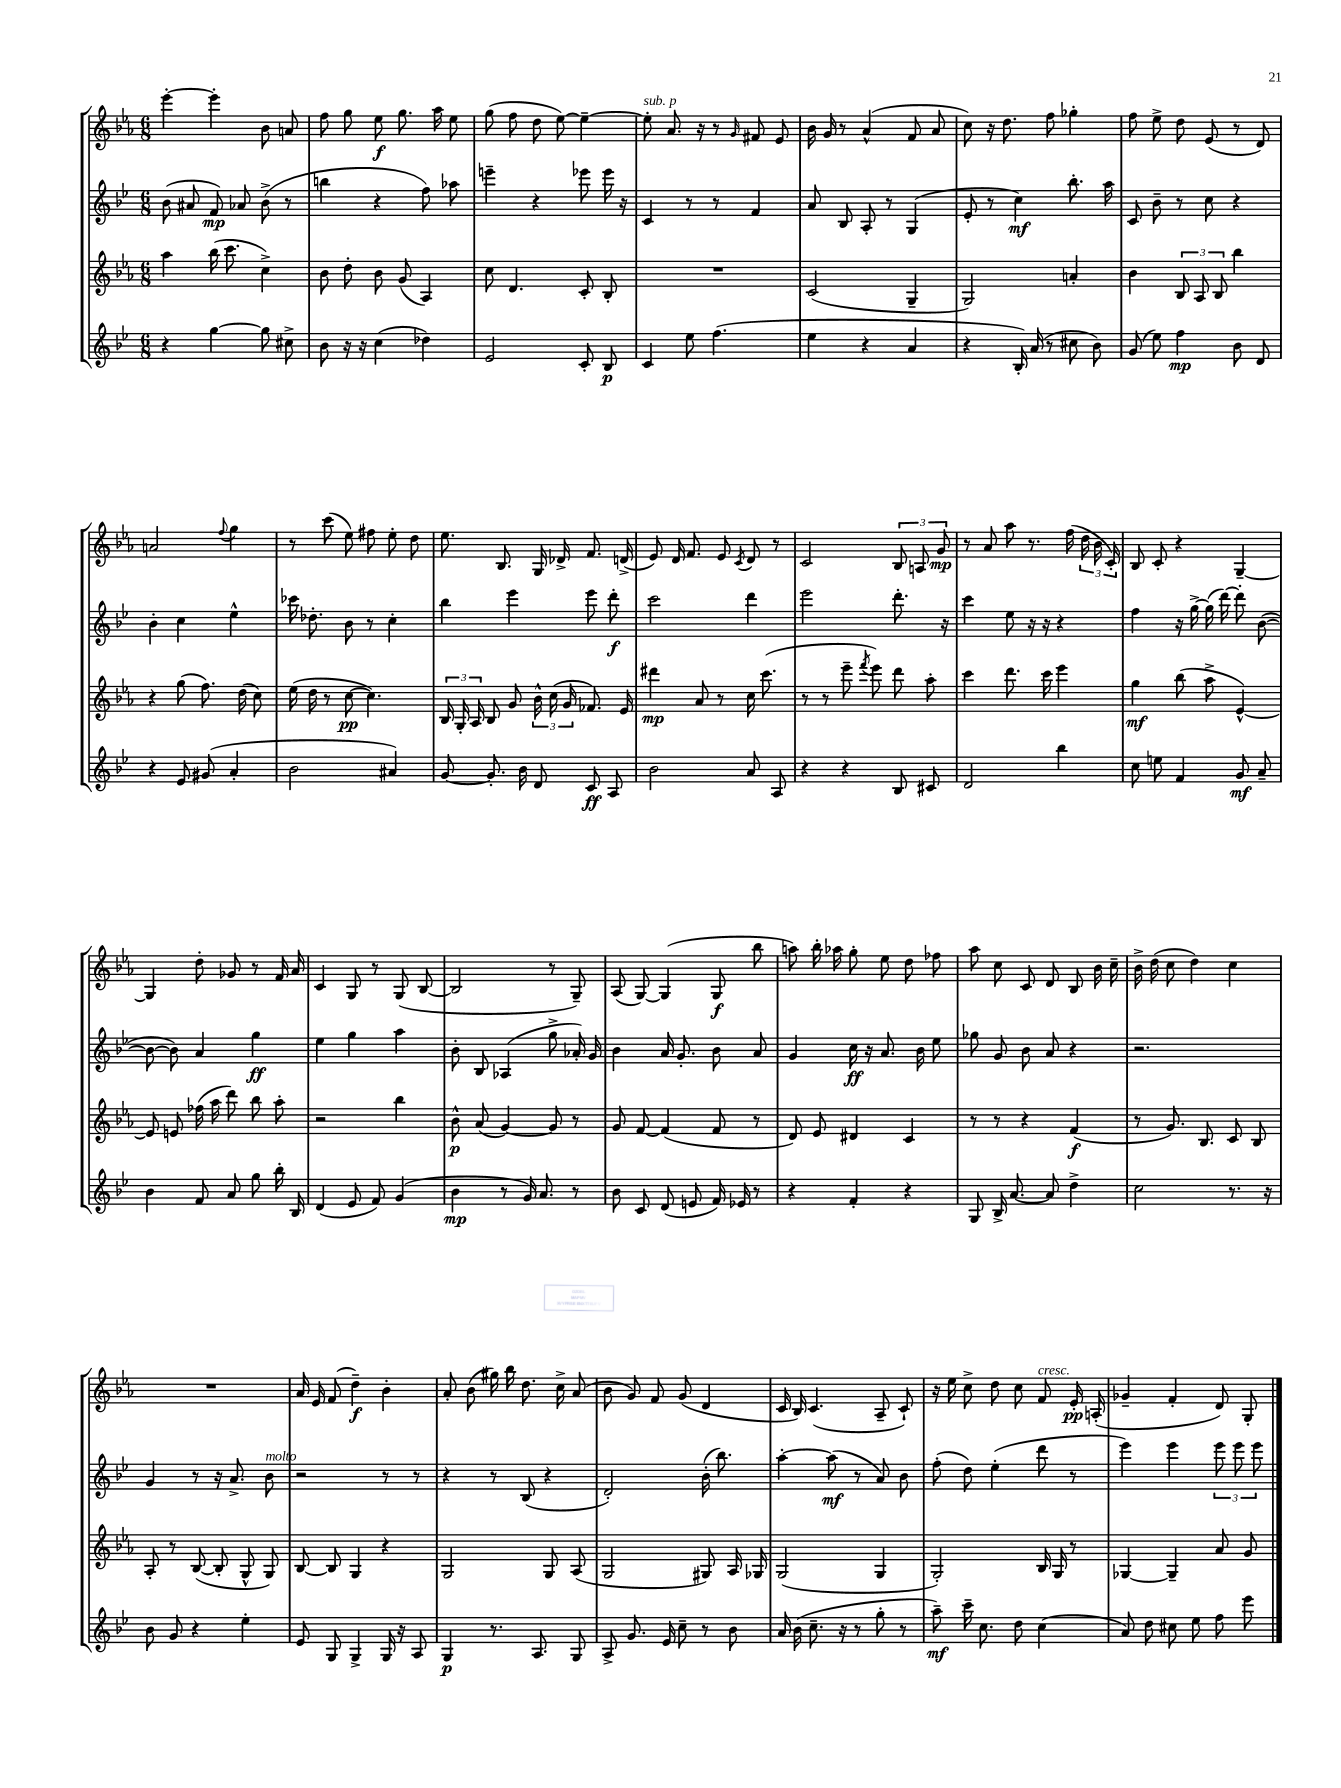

**kern	**dynam	**kern	**dynam	**kern	**dynam	**kern	**dynam
*part4	*part4	*part3	*part3	*part2	*part2	*part1	*part1
*staff4	*staff4	*staff3	*staff3	*staff2	*staff2	*staff1	*staff1
*clefG2	*	*clefG2	*	*clefG2	*	*clefG2	*
*k[b-e-]	*	*k[b-e-a-]	*	*k[b-e-]	*	*k[b-e-a-]	*
*M6/8	*	*M6/8	*	*M6/8	*	*M6/8	*
=54	=54	=54	=54	=54	=54	=54	=54
4r	.	4aa-\	.	(8b-\	.	[4eee-'\	.
.	.	.	.	8a#X/	.	.	.
[4gg\	.	(16bb-\	.	8f/)	mp	4eee-'\]	.
.	.	8.ccc\	.	.	.	.	.
.	.	.	.	8a-X/	.	.	.
8gg\]	.	4cc^\)	.	(8b-^\	.	8b-\	.
8cc#X^\	.	.	.	8r	.	8an/	.
=55	=55	=55	=55	=55	=55	=55	=55
8b-\	.	8b-\	.	4bbn\	.	8ff\	.
16r	.	8dd'\	.	.	.	8gg\	.
16r	.	.	.	.	.	.	.
(4cc\	.	8b-\	.	4r	.	8ee-\	f
.	.	(8g/	.	.	.	8.gg\	.
4dd-X\)	.	4A-/)	.	8ff\)	.	.	.
.	.	.	.	.	.	16aa-\	.
.	.	.	.	8aa-X\	.	8ee-\	.
=56	=56	=56	=56	=56	=56	=56	=56
2e-/	.	8cc\	.	4eeen~\	.	(8gg\	.
.	.	4.d/	.	.	.	8ff\	.
.	.	.	.	4r	.	8dd\	.
.	.	.	.	.	.	[8ee-\)	.
8c'/	.	8c'/	.	8eee-X\	.	4ee-~\_	.
8B-/	p	8B-'/	.	16eee-\	.	.	.
.	.	.	.	16r	.	.	.
=57	=57	=57	=57	=57	=57	=57	=57
!	!	!	!	!	!	!LO:TX:a:i:t=sub. p	!
4c/	.	2.r	.	4c/	.	8ee-'\]	.
.	.	.	.	.	.	8.a-/	.
8ee-\	.	.	.	8r	.	.	.
.	.	.	.	.	.	16r	.
(4.ff\	.	.	.	8r	.	8r	.
.	.	.	.	.	.	16qqg/	.
.	.	.	.	4f/	.	8f#X/	.
.	.	.	.	.	.	8e-/	.
=58	=58	=58	=58	=58	=58	=58	=58
4ee-\	.	(2c/	.	8a/	.	16b-\	.
.	.	.	.	.	.	16g/	.
.	.	.	.	8B-/	.	8r	.
4r	.	.	.	8A'/	.	(4a-^^/	.
.	.	.	.	8r	.	.	.
4a/	.	4G~/	.	(4G/	.	8f/	.
.	.	.	.	.	.	8a-/	.
=59	=59	=59	=59	=59	=59	=59	=59
4r	.	2G/)	.	8e-'/	.	8cc\)	.
.	.	.	.	8r	.	16r	.
.	.	.	.	.	.	8.dd\	.
16B-'/)	.	.	.	4cc\)	mf	.	.
(16a/	.	.	.	.	.	.	.
8r	.	.	.	.	.	8ff\	.
8cc#X\	.	4an'/	.	8.bb-'\	.	4gg-X'\	.
8b-\)	.	.	.	.	.	.	.
.	.	.	.	16aa\	.	.	.
=60	=60	=60	=60	=60	=60	=60	=60
(8g/	.	4b-\	.	8c/	.	8ff\	.
8ee-\)	.	.	.	8b-~\	.	8ee-^\	.
4ff\	mp	12B-/	.	8r	.	8dd\	.
.	.	12A-/	.	.	.	.	.
.	.	.	.	8cc\	.	(8e-/	.
.	.	12B-/	.	.	.	.	.
8b-\	.	4bb-\	.	4r	.	8r	.
8d/	.	.	.	.	.	8d/)	.
!!LO:LB:g=z
=61	=61	=61	=61	=61	=61	=61	=61
4r	.	4r	.	4b-'\	.	2an/	.
8e-/	.	(8gg\	.	4cc\	.	.	.
(8g#X/	.	8.ff\)	.	.	.	.	.
.	.	.	.	.	.	8qqff/	.
4a'/	.	.	.	4ee-^^\	.	4gg\	.
.	.	(16dd\	.	.	.	.	.
.	.	8cc\)	.	.	.	.	.
=62	=62	=62	=62	=62	=62	=62	=62
2b-\	.	(16ee-\	.	16ccc-X\	.	8r	.
.	.	16dd\	.	8.dd-X'\	.	.	.
.	.	8r	.	.	.	(8ccc\	.
.	.	[8cc\	pp	8b-\	.	8ee-\)	.
.	.	4.cc\])	.	8r	.	8ff#X\	.
4a#X/)	.	.	.	4cc'\	.	8ee-'\	.
.	.	.	.	.	.	8dd\	.
=63	=63	=63	=63	=63	=63	=63	=63
[8g/	.	24B-/	.	4bb-\	.	8.ee-\	.
.	.	24G'/	.	.	.	.	.
.	.	24A-/	.	.	.	.	.
8.g'/]	.	8B-/	.	.	.	.	.
.	.	.	.	.	.	8.B-/	.
.	.	8g/	.	4eee-\	.	.	.
16b-\	.	.	.	.	.	.	.
8d/	.	24b-^^\	.	.	.	16G/	.
.	.	(24cc\	.	.	.	.	.
.	.	.	.	.	.	16d-X^/	.
.	.	24g/	.	.	.	.	.
8c/	ff	8.f-X/)	.	8eee-\	.	8.f/	.
8A/	.	.	.	8ddd'\	f	.	.
.	.	16e-/	.	.	.	(16dn^/	.
=64	=64	=64	=64	=64	=64	=64	=64
2b-\	.	4ddd#X\	mp	2ccc\	.	8e-/)	.
.	.	.	.	.	.	16d/	.
.	.	.	.	.	.	8.f/	.
.	.	8a-/	.	.	.	.	.
.	.	8r	.	.	.	8e-/	.
.	.	.	.	.	.	8qc/	.
8a/	.	16cc\	.	4ddd\	.	8d/	.
.	.	(8.ccc\	.	.	.	.	.
8A/	.	.	.	.	.	8r	.
=65	=65	=65	=65	=65	=65	=65	=65
4r	.	8r	.	2eee-\	.	2c/	.
.	.	8r	.	.	.	.	.
4r	.	8eee-~\	.	.	.	.	.
.	.	8qfff/	.	.	.	.	.
.	.	8eee-\)	.	.	.	.	.
8B-/	.	8ddd\	.	8.ddd'\	.	12B-/	.
.	.	.	.	.	.	12An/	.
8c#X/	.	8aa-'\	.	.	.	.	.
.	.	.	.	.	.	12g/	mp
.	.	.	.	16r	.	.	.
=66	=66	=66	=66	=66	=66	=66	=66
2d/	.	4ccc\	.	4ccc\	.	8r	.
.	.	.	.	.	.	8a-/	.
.	.	8.ddd\	.	8ee-\	.	8aa-\	.
.	.	.	.	16r	.	8.r	.
.	.	16ccc\	.	16r	.	.	.
4bb-\	.	4eee-\	.	4r	.	.	.
.	.	.	.	.	.	(16ff\	.
.	.	.	.	.	.	24dd\	.
.	.	.	.	.	.	24b-\	.
.	.	.	.	.	.	24c'/)	.
=67	=67	=67	=67	=67	=67	=67	=67
8cc\	.	4gg\	mf	4ff\	.	8B-/	.
8een\	.	.	.	.	.	8c'/	.
4f/	.	(8bb-\	.	16r	.	4r	.
.	.	.	.	[16gg^\	.	.	.
.	.	8aa-^\	.	(16gg\]	.	.	.
.	.	.	.	[16ddd\)	.	.	.
8g/	mf	[4e-^^/)	.	8ddd'\]	.	[4G~/	.
8a~/	.	.	.	([8b-\	.	.	.
!!LO:LB:g=z
=68	=68	=68	=68	=68	=68	=68	=68
4b-\	.	8e-/]	.	8b-\_	.	4G/]	.
.	.	8en/	.	8b-\])	.	.	.
8f/	.	(16ff-X\	.	4a/	.	8dd'\	.
.	.	16aa-\	.	.	.	.	.
8a/	.	8ddd\)	.	.	.	8g-X/	.
8gg\	.	8bb-\	.	4gg\	ff	8r	.
16bb-'\	.	8aa-'\	.	.	.	16f/	.
16B-/	.	.	.	.	.	16a-/	.
=69	=69	=69	=69	=69	=69	=69	=69
(4d/	.	2r	.	4ee-\	.	4c/	.
8e-/	.	.	.	4gg\	.	8G/	.
8f/)	.	.	.	.	.	8r	.
(4g/	.	4bb-\	.	4aa\	.	(8G/	.
.	.	.	.	.	.	[8B-/	.
=70	=70	=70	=70	=70	=70	=70	=70
4b-\	mp	8b-^^\	p	8b-'\	.	2B-/]	.
.	.	(8a-/	.	8B-/	.	.	.
8r	.	[4g/)	.	(4A-X/	.	.	.
16g/)	.	.	.	.	.	.	.
8.a/	.	.	.	.	.	.	.
.	.	8g/]	.	8gg^\	.	8r	.
8r	.	8r	.	16a-X'/)	.	8G~/)	.
.	.	.	.	16g/	.	.	.
=71	=71	=71	=71	=71	=71	=71	=71
8b-\	.	8g/	.	4b-\	.	(8A-/	.
8c/	.	[8f/	.	.	.	[8G/)	.
(8d/	.	(4f/]	.	16a/	.	(4G/]	.
.	.	.	.	8.g'/	.	.	.
8en/	.	.	.	.	.	.	.
16f/)	.	8f/	.	8b-\	.	8G/	f
16e-X/	.	.	.	.	.	.	.
8r	.	8r	.	8a/	.	8bb-\	.
=72	=72	=72	=72	=72	=72	=72	=72
4r	.	8d/)	.	4g/	.	8aan\)	.
.	.	8e-/	.	.	.	16bb-'\	.
.	.	.	.	.	.	16aa-X\	.
4f'/	.	4d#X/	.	16cc\	ff	8gg'\	.
.	.	.	.	16r	.	.	.
.	.	.	.	8.a/	.	8ee-\	.
4r	.	4c/	.	.	.	8dd\	.
.	.	.	.	16b-\	.	.	.
.	.	.	.	8ee-\	.	8ff-X\	.
=73	=73	=73	=73	=73	=73	=73	=73
8G/	.	8r	.	8gg-X\	.	8aa-\	.
16B-^/	.	8r	.	8g/	.	8cc\	.
[8.a/	.	.	.	.	.	.	.
.	.	4r	.	8b-\	.	8c/	.
8a/]	.	.	.	8a/	.	8d/	.
4dd^\	.	(4f/	f	4r	.	8B-/	.
.	.	.	.	.	.	16b-\	.
.	.	.	.	.	.	16cc~\	.
=74	=74	=74	=74	=74	=74	=74	=74
2cc\	.	8r	.	2.r	.	16b-^\	.
.	.	.	.	.	.	(16dd\	.
.	.	8.g/)	.	.	.	8cc\	.
.	.	.	.	.	.	4dd\)	.
.	.	8.B-/	.	.	.	.	.
8.r	.	8c/	.	.	.	4cc\	.
.	.	8B-/	.	.	.	.	.
16r	.	.	.	.	.	.	.
!!LO:LB:g=z
=75	=75	=75	=75	=75	=75	=75	=75
8b-\	.	8A-'/	.	4g/	.	2.r	.
8g/	.	8r	.	.	.	.	.
4r	.	([8B-/	.	8r	.	.	.
.	.	8B-'/]	.	16r	.	.	.
.	.	.	.	8.a^/	.	.	.
4ee-'\	.	8G^^/	.	.	.	.	.
!	!	!	!	!LO:TX:a:i:t=molto	!	!	!
.	.	8G/)	.	8b-\	.	.	.
=76	=76	=76	=76	=76	=76	=76	=76
8e-/	.	[8B-/	.	2r	.	16a-/	.
.	.	.	.	.	.	16e-/	.
8G/	.	8B-/]	.	.	.	(8f/	.
4G^/	.	4G/	.	.	.	4dd~\)	f
16G/	.	4r	.	8r	.	4b-'\	.
16r	.	.	.	.	.	.	.
8A/	.	.	.	8r	.	.	.
=77	=77	=77	=77	=77	=77	=77	=77
4G/	p	2G/	.	4r	.	8a-'/	.
.	.	.	.	.	.	(8b-\	.
8.r	.	.	.	8r	.	16gg#X\)	.
.	.	.	.	.	.	16bb-\	.
.	.	.	.	(8B-/	.	8.dd\	.
8.A/	.	.	.	.	.	.	.
.	.	8G/	.	4r	.	.	.
.	.	.	.	.	.	16cc^\	.
8G/	.	(8A-/	.	.	.	(8a-/	.
=78	=78	=78	=78	=78	=78	=78	=78
8A^/	.	2G/	.	2d'/)	.	8b-\	.
8.g/	.	.	.	.	.	8g/)	.
.	.	.	.	.	.	8f/	.
16e-/	.	.	.	.	.	.	.
8cc~\	.	.	.	.	.	(8g/	.
8r	.	8G#X/)	.	(16b-'\	.	4d/	.
.	.	.	.	8.bb-\)	.	.	.
8b-\	.	16A-/	.	.	.	.	.
.	.	16G-X/	.	.	.	.	.
=79	=79	=79	=79	=79	=79	=79	=79
16a/	.	(2G/	.	[4aa'\	.	16c/	.
(16b-\	.	.	.	.	.	16B-/)	.
8.cc~\	.	.	.	.	.	(4.c/	.
.	.	.	.	(8aa\]	mf	.	.
16r	.	.	.	.	.	.	.
8r	.	.	.	8r	.	.	.
8gg'\	.	4G/	.	8a/)	.	8A-~/	.
8r	.	.	.	8b-\	.	8c`/)	.
=80	=80	=80	=80	=80	=80	=80	=80
8aa~\)	mf	2G'/)	.	(8ff'\	.	16r	.
.	.	.	.	.	.	16ee-\	.
16ccc~\	.	.	.	8dd\)	.	8cc^\	.
8.cc\	.	.	.	.	.	.	.
.	.	.	.	(4ee-'\	.	8dd\	.
8dd\	.	.	.	.	.	8cc\	.
!	!	!	!	!	!	!LO:TX:a:i:t=cresc.	!
(4cc\	.	16B-/	.	8ddd\	.	8f/	.
.	.	16G/	.	.	.	.	.
.	.	8r	.	8r	.	16e-'/	pp
.	.	.	.	.	.	(16An'/	.
=81	=81	=81	=81	=81	=81	=81	=81
8a/)	.	[4G-X/	.	4eee-\)	.	4g-X~/	.
8dd\	.	.	.	.	.	.	.
8cc#X\	.	4G-~/]	.	4eee-\	.	4f'/	.
8ee-\	.	.	.	.	.	.	.
8ff\	.	8a-/	.	12eee-\	.	8d/)	.
.	.	.	.	12eee-\	.	.	.
8eee-\	.	8g/	.	.	.	8G'/	.
.	.	.	.	12eee-\	.	.	.
==	==	==	==	==	==	==	==
*-	*-	*-	*-	*-	*-	*-	*-
